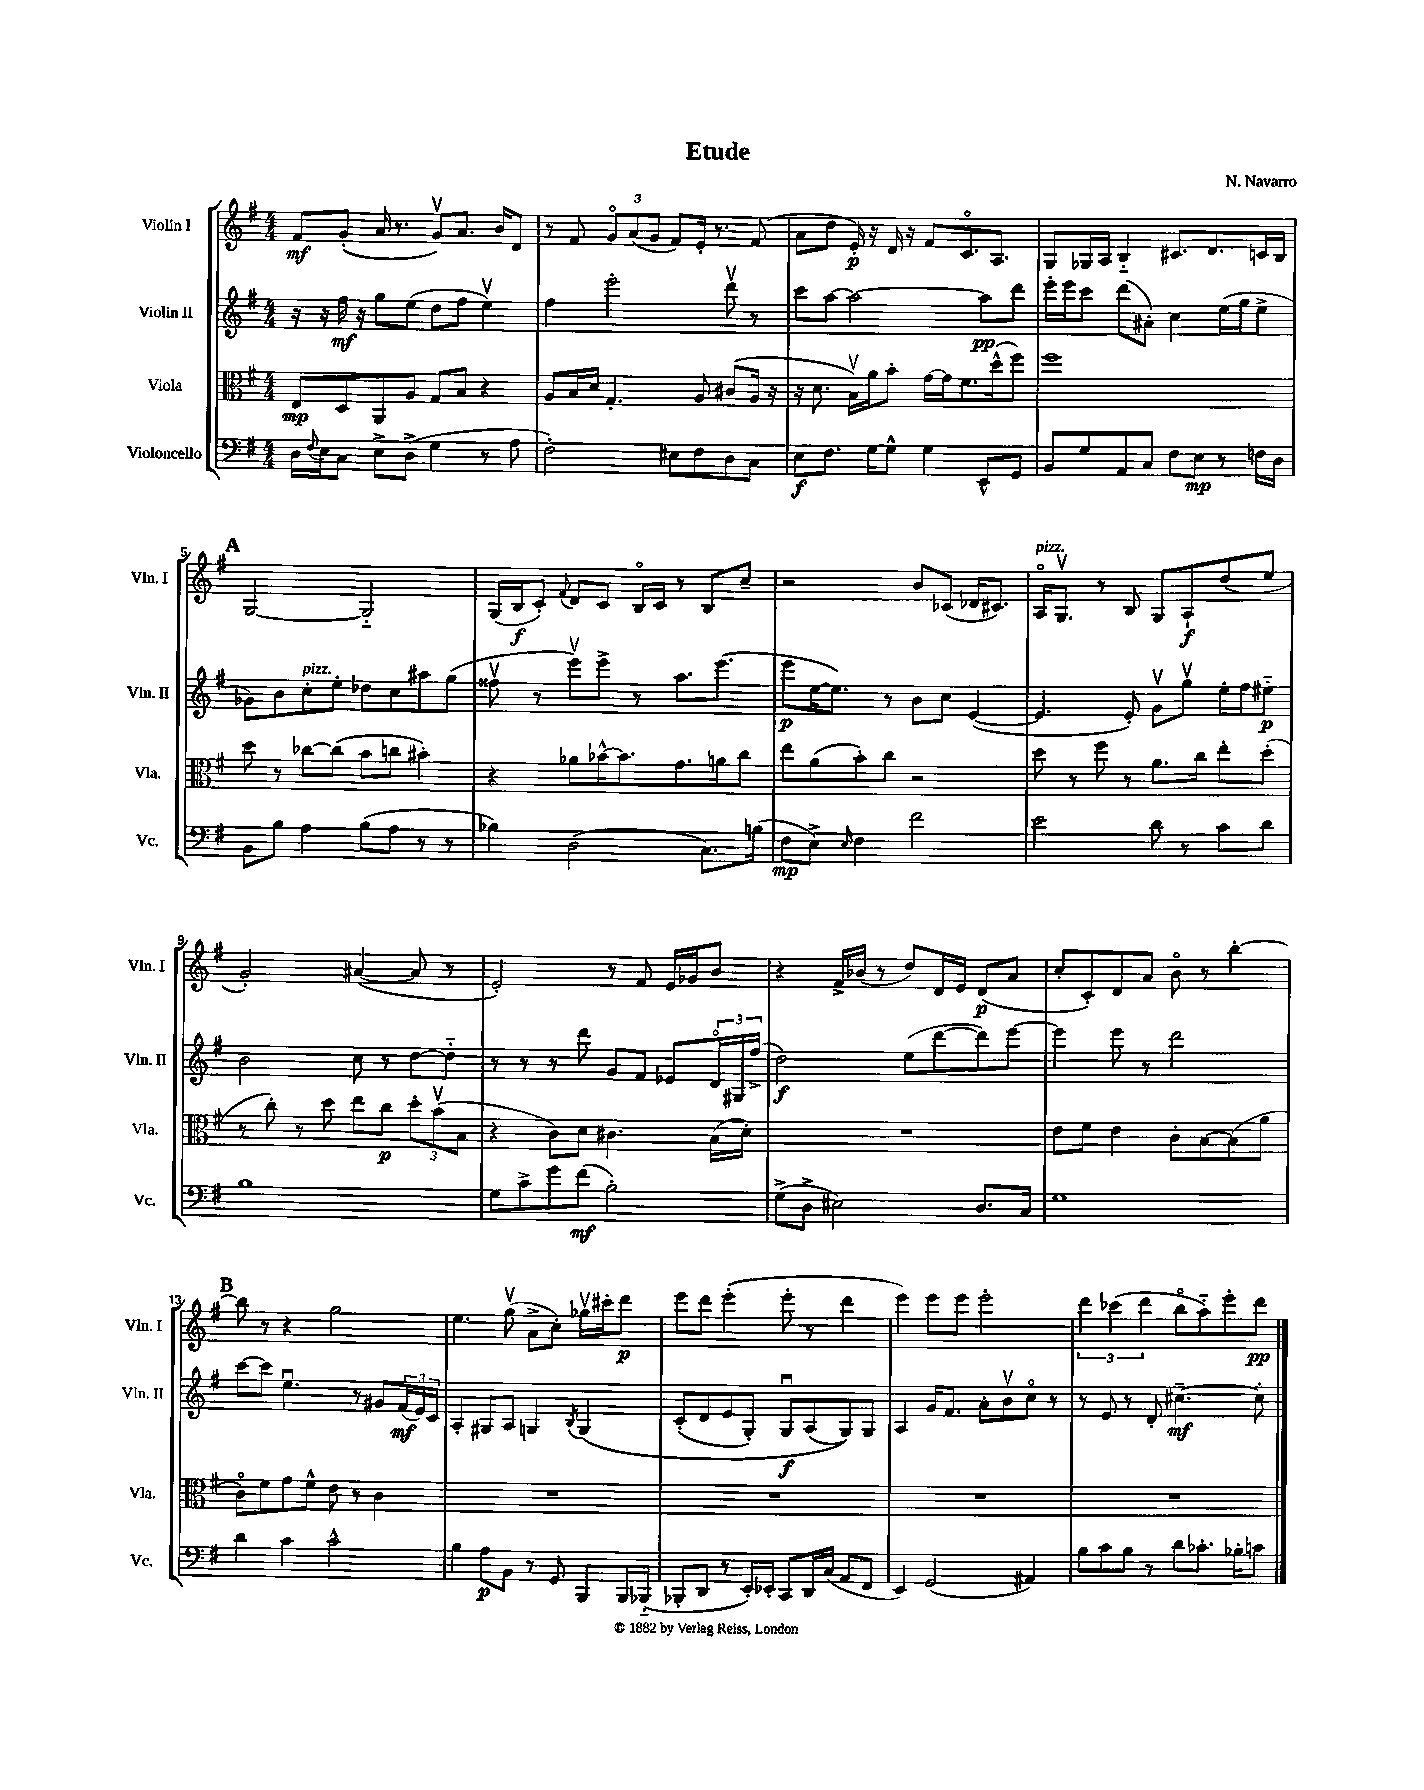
\header { title = "Etude" composer = "N. Navarro" }
<<
\new StaffGroup <<
\new Staff = "s0" \with { instrumentName = "Violin I" shortInstrumentName = "Vln. I" } {
    \clef treble \key g \major \numericTimeSignature \time 4/4
    fis'8\mf g'8-.( a'16 r8. g'8\upbow) a'8. b'16 d'8 |
    r8 fis'8 \tuplet 3/2 { g'8\flageolet a'8( g'8 } fis'8) e'16-. r8. fis'8( |
    a'8 d''8 e'16-.\p) r16 d'16 r16 fis'8 c'8.\flageolet a8. |
    g8 ges16 a16 b4-_ cis'8. d'8. c'16 b16 |
    \mark \markup { \bold "A" } g2~ g2-_ |
    g16( b16\f c'8-.) \appoggiatura { fis'8 } d'8 c'8 b16\flageolet c'16 r8 b8 c''8-- |
    r2 b'8 ces'8( des'16 cis'8.) |
    a16\flageolet^\markup { \italic "pizz." } g8.\upbow r8 b8 g8 a8-!\f d''8( e''8 |
    g'2-.) ais'4~( ais'8 r8 |
    e'2-.) r8 fis'8 e'16 ges'16 b'8 |
    r4 fis'16-> bes'16( r8 d''8) d'16 e'16 d'8\p( a'8 |
    c''8-. c'8-.) d'8 a'8 b'8\flageolet r8 b''4~-. |
    \mark \markup { \bold "B" } b''8 r8 r4 g''2 |
    e''4. g''8\upbow( a'8-> c''8-.) ges''16\upbow cis'''16-. d'''8\p |
    e'''8 d'''8 e'''4-.( e'''8-. r8 d'''4 |
    e'''4) e'''8 e'''8 e'''2-. |
    \tuplet 3/2 { d'''4 ces'''4( d'''4 } b''8\flageolet a''8-_) e'''8-. d'''8\pp \bar "|." |
}
\new Staff = "s1" \with { instrumentName = "Violin II" shortInstrumentName = "Vln. II" } {
    \clef treble \key g \major \numericTimeSignature \time 4/4
    r16 r16 fis''16\mf r16 g''8 e''8( d''8 fis''8 e''4\upbow) |
    fis''4 e'''2-. d'''8\upbow r8 |
    c'''8 a''8~ a''2~ a''8\pp d'''8 |
    e'''16-. e'''16 c'''8 d'''8( ais'8-.) c''4 e''16( g''16 e''8-> |
    \mark \markup { \bold "A" } ges'8) b'8 c''8-.^\markup { \italic "pizz." } e''8-. des''8 c''8 ais''8 g''8( |
    fisis''8\upbow r8 e'''8\upbow) e'''8-> r8 a''8. e'''8.( |
    e'''8\p e''16~ e''8.) r8 b'8 c''8 e'4~( |
    e'4. e'8-.) g'8\upbow g''8\upbow e''16-. fis''16 eis''8-_\p |
    b'2 c''8 r8 d''8~ d''8-_ |
    r8 r8 r8 d'''8 g'8 fis'8 ees'8 \tuplet 3/2 { d'16\flageolet gis16 fis''16->( } |
    d''2\f) e''8( d'''8~ d'''8) e'''8~ |
    e'''4 e'''8 r8 d'''2 |
    \mark \markup { \bold "B" } c'''8~ c'''8 e''4.\downbow r8 gis'8 \tuplet 3/2 { fis'16\mf( e'16) c'16 } |
    a4-. gis8 a8 g4 \acciaccatura { b8 } g4\( |
    c'8-.( d'8 e'8 g8-.) g8\downbow\f a8( g8)\) g8 |
    a4 g'16 fis'8. a'8-. b'8\upbow c''8\flageolet r8 |
    r8 e'8 r8 d'8-. cis''4.~--\mf cis''8-. \bar "|." |
}
\new Staff = "s2" \with { instrumentName = "Viola" shortInstrumentName = "Vla." } {
    \clef alto \key g \major \numericTimeSignature \time 4/4
    e8\mp d8 a,8 a8 g8 b8 r4 |
    a8 b16 d'16 g4.-. a8 cis'8( a16 r16 |
    r16 d'8. b16\upbow) a'16 b'8-. g'16~ g'16 fis'8. d''16-^( fis''8) |
    fis''1 |
    \mark \markup { \bold "A" } d''8 r8 ces''8~ ces''8( b'8 c''8 bis'4-.) |
    r4 aes'8 bes'16~-^ bes'8. g'8. a'16 c''8 |
    e''8 a'8( b'8-.) c''8 r2 |
    d''8 r8 fis''8 r8 a'8. c''16 e''8-. d''8-.( |
    r8 c''8-.) r8 d''8 e''8 c''8\p \tuplet 3/2 { d''8-. b'8\upbow( b8 } |
    r4 c'8) d'8 cis'4. b16( d'16-.) |
    R1 |
    e'8 fis'8 e'4 c'8-. b8~ b8( a'8 |
    \mark \markup { \bold "B" } c'8\flageolet) fis'8 g'8 fis'8-^ e'8 r8 c'4 |
    R1 |
    R1 |
    R1 |
    R1 \bar "|." |
}
\new Staff = "s3" \with { instrumentName = "Violoncello" shortInstrumentName = "Vc." } {
    \clef bass \key g \major \numericTimeSignature \time 4/4
    d16 \appoggiatura { fis8 } e16 c8 e8-> d8->( g4 r8 a8 |
    fis2-.) eis8 fis8 d8 c8 |
    e8\f fis8. g16~ g8-^ g4 e,8-^ g,8 |
    b,8 g8 a,8 c8 fis8 e8\mp r8 f16 d16 |
    \mark \markup { \bold "A" } b,8 b8 a4 b8( a8 r8 r8 |
    bes4) d2( c8.) b16( |
    fis8\mp e8->) \grace { e16 } fis4 fis'2 |
    e'2 d'8 r8 c'8 d'8 |
    b1 |
    g8 c'8-> g'8 fis'8\mf( b2-.) |
    g8->( d8-> eis2) d8. c16 |
    g1 |
    \mark \markup { \bold "B" } d'4 c'4 c'2-^ |
    b4 a8\p b,8 r8 g,8 b,,8 b,,16 bes,,16-_( |
    bes,,8-. d,8 r8 e,16-.) ees,16-. c,8 d,16 c16( a,8 fis,8 |
    e,4) g,2( ais,4) |
    b8 c'8 b8 r8 d'8 ces'8.-. bes16-. c'8 \bar "|." |
}
>>
>>
